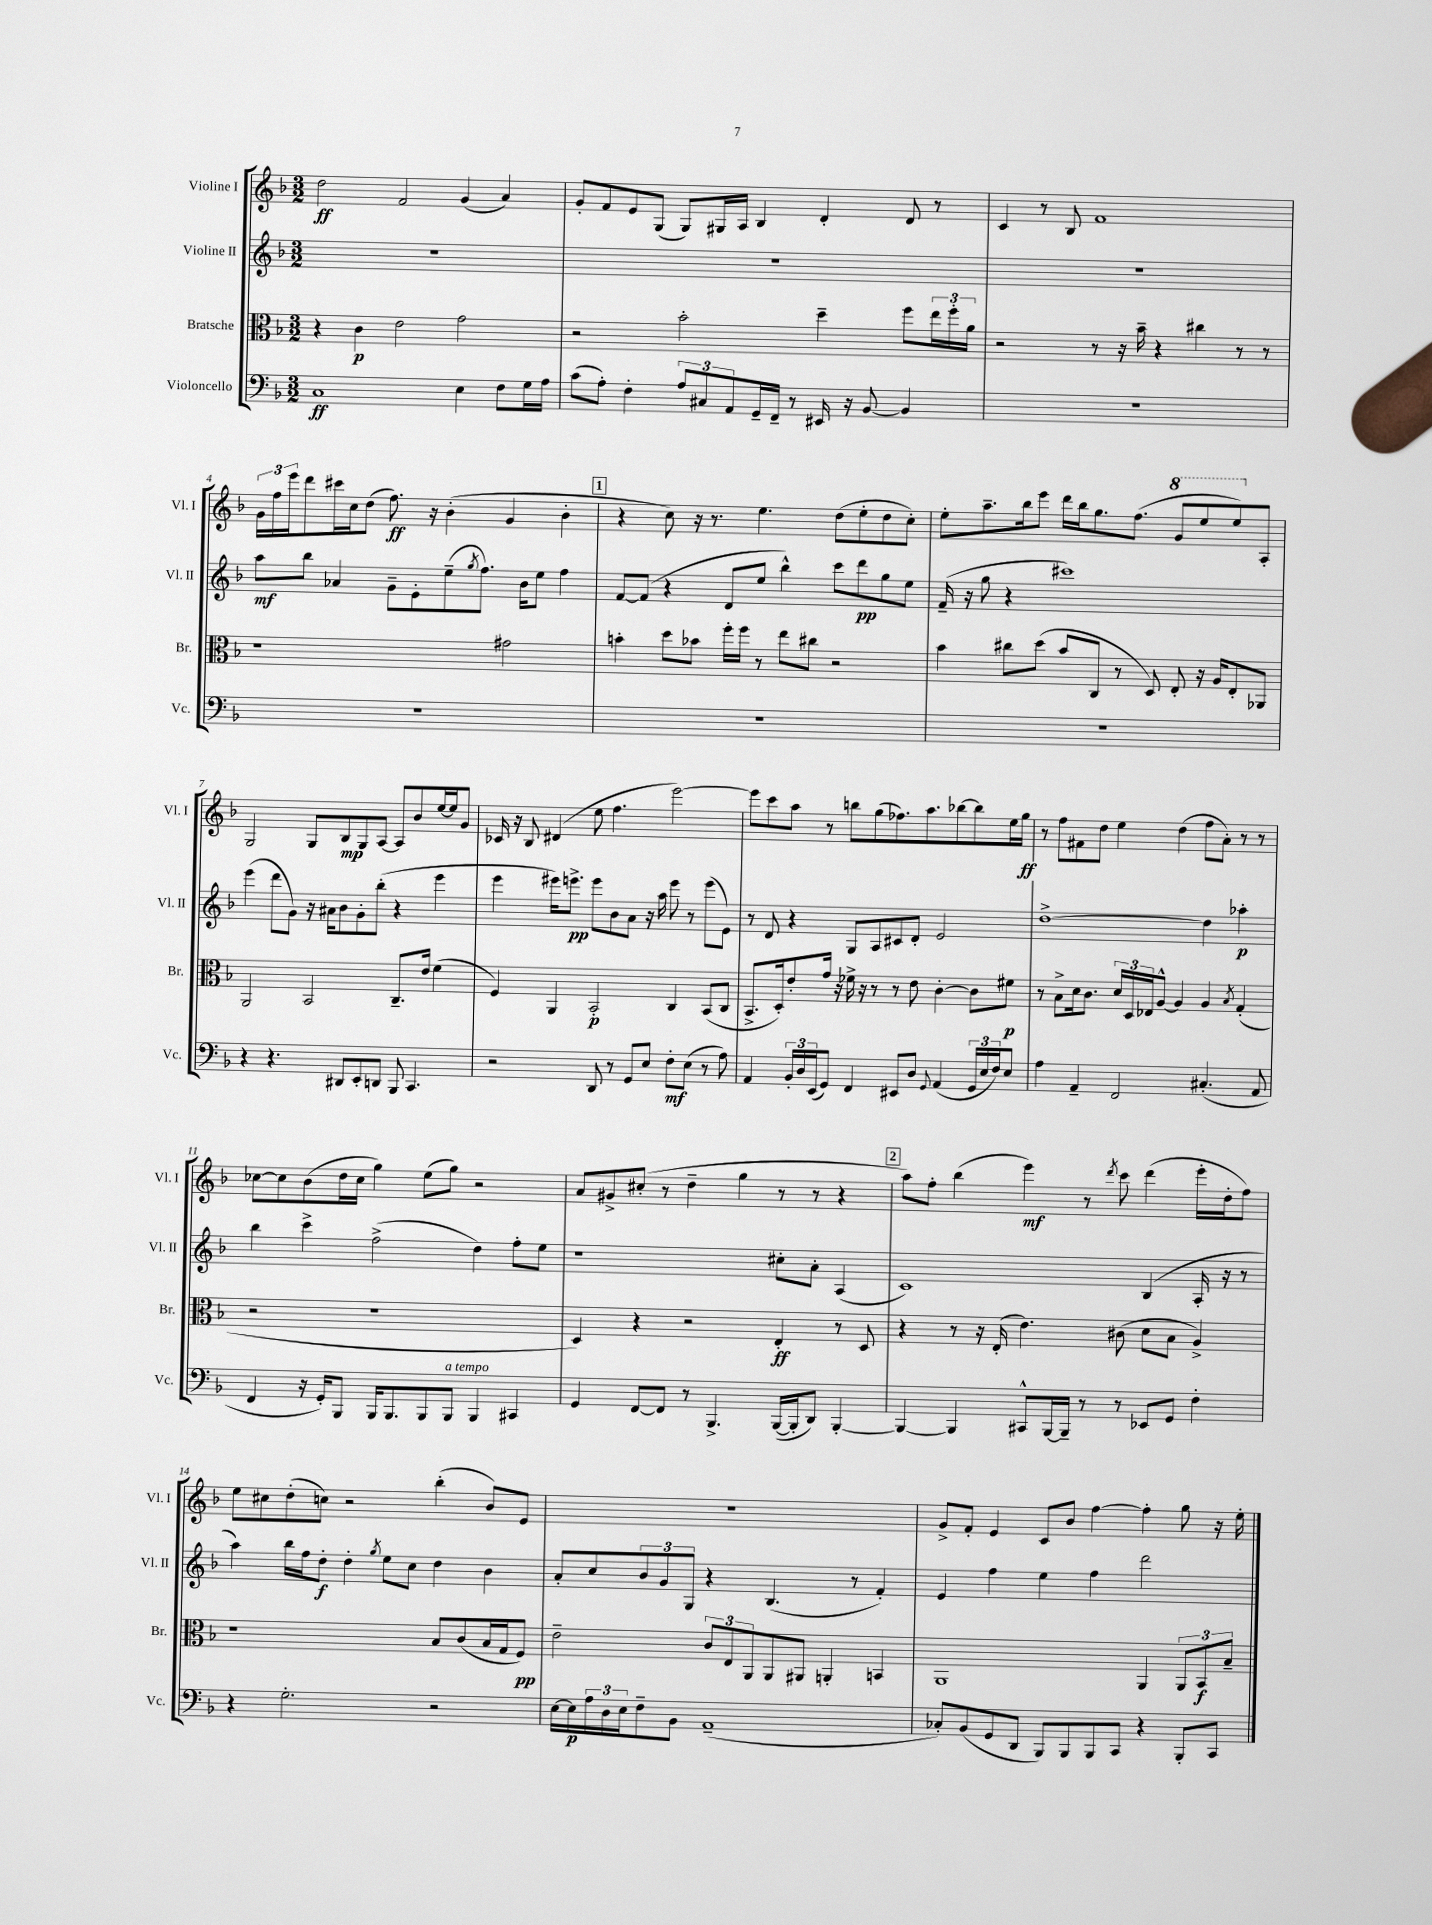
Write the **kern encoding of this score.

**kern	**kern	**kern	**kern
*staff4	*staff3	*staff2	*staff1
*clefF4	*clefC3	*clefG2	*clefG2
*k[b-]	*k[b-]	*k[b-]	*k[b-]
*M3/2	*M3/2	*M3/2	*M3/2
1C	4r	1.r	2dd
.	4c	.	.
.	2e	.	2f
4E	2g	.	(4g
8F	.	.	4a)
16G	.	.	.
16A	.	.	.
=	=	=	=
(8c	2r	1.r	8g'
8A')	.	.	8f
4F'	.	.	8e
.	.	.	(8G
12A	2b-'	.	8G)
12C#	.	.	.
.	.	.	16G#
12AA	.	.	.
.	.	.	16A
16GG~	.	.	4B-
16FF~	.	.	.
8r	.	.	.
16EE#	4dd~	.	4d'
16r	.	.	.
[8BB-	.	.	.
4BB-]	8ff	.	8d
.	24ee	.	8r
.	24ff'	.	.
.	24a	.	.
=	=	=	=
1.r	2r	1.r	4c
.	.	.	8r
.	.	.	8B-
.	8r	.	1f
.	16r	.	.
.	16b-~	.	.
.	4r	.	.
.	4cc#	.	.
.	8r	.	.
.	8r	.	.
=	=	=	=
1.r	1r	8aa	24g
.	.	.	24ff
.	.	.	24eee
.	.	8bb-	8ddd
.	.	4a-	16ccc#
.	.	.	16cc
.	.	.	(8dd
.	.	8g~	8.ff)
.	.	8e'	.
.	.	.	16r
.	.	(8ee~	(4b-'
.	.	8qgg	.
.	.	8.ff)	.
.	2g#	.	4g
.	.	16b-	.
.	.	8ee	.
.	.	4ff	4b-'
=	=	=	=
1.r	4b'	[8f	4r
.	.	(8f]	.
.	8dd	4r	8cc)
.	8b-	.	16r
.	.	.	8.r
.	16ff'	8d	.
.	16ff	.	.
.	8r	8ee	4.ee
.	8ee	4bb-^^)	.
.	8cc#	.	.
.	2r	8ccc	(8dd
.	.	8ddd	8ee'
.	.	8gg	8dd
.	.	8ee	8cc')
=	=	=	=
1.r	4b-	(16f~	8ee'
.	.	16r	.
.	.	8gg	8.aa~
.	8cc#	4r	.
.	.	.	16bb-
.	(8dd	.	8eee
.	8b-	1ccc#)	16ddd
.	.	.	16bb-
.	8C	.	8.gg
.	8r	.	.
.	.	.	(8.ff
.	8D)	.	.
.	8E'	.	8gg
.	16r	.	8eee
.	16A	.	.
.	8E'	.	8eee)
.	8AA-	.	8A'
=	=	=	=
4r	2AA	(4eee	2G
4.r	.	8ddd	.
.	.	8g)	.
.	2BB-	16r	8G
.	.	16a#	.
8DD#	.	8b-	8B-
8EE'	.	8g'	8G
8DD	.	(8bb-'	[8A
8BBB-	8.C~	4r	8A]
4.CC	.	.	8b-
.	16e	.	.
.	(4f	4eee	[16ee
.	.	.	16ee]
.	.	.	8g
=	=	=	=
2r	4F)	4eee	16c-
.	.	.	16r
.	.	.	8B-
.	4AA	16eee#)	(4d#
.	.	8.eee^	.
8DD	2BB-'	8eee	8ee
8r	.	8b-	4.ff
8GG	.	8a	.
8E	.	16r	.
.	.	16aa	.
8F'	4C	8eee	[2eee)
(8E	.	8r	.
8r	(8BB-	(8eee	.
8A)	8C	8e)	.
=	=	=	=
4AA	8.BB-^	8r	8eee]
.	.	8d	8ccc
.	16D')	.	.
24BB-'	8e'	4r	8aa
24D	.	.	.
(24EE	.	.	.
8GG)	16g	.	8r
.	16r	.	.
4FF	16f-^	8G	8bb
.	16r	.	.
.	8r	8A	(8gg
8EE#	8r	8c#	8.ff-)
8D	8e	8d'	.
.	.	.	8.aa
8qqGG	.	.	.
(4AA	[4c'	2e	.
.	.	.	[8bb-
24GG	8c]	.	8bb-]
24E	.	.	.
24F)	.	.	.
8E	8f#	.	16ee
.	.	.	16gg
=	=	=	=
4A	8r	[1dd^	8r
.	8B-^	.	8ff
4AA~	16d	.	8f#
.	8.c	.	.
.	.	.	8dd
2FF	24d	.	4ee
.	24D	.	.
.	24E-	.	.
.	[8A^^	.	.
.	4A]	.	(4dd
(4.C#'	4A	4dd]	8ff
.	.	.	8a')
.	8qB-	.	.
.	(4G'	4aa-'	8r
8AA	.	.	8r
=	=	=	=
4FF	2r	4bb-	[8cc-
.	.	.	8cc-]
16r	.	4ccc^	(8b-
16GG')	.	.	.
8BBB-	.	.	16dd
.	.	.	16cc-
16BBB-	1r	(2ff^	4gg)
8.BBB-	.	.	.
8BBB-	.	.	(8ee
8BBB-	.	.	8gg)
4BBB-	.	4dd)	2r
4CC#	.	8ff'	.
.	.	8ee	.
=	=	=	=
4GG	4D)	1r	8a
.	.	.	8g#^
[8FF	4r	.	(8cc#'
8FF]	.	.	8r
8r	2r	.	4dd~
4.BBB-^	.	.	.
.	.	.	4gg
([16BBB-	4E'	8cc#'	8r
16BBB-']	.	.	.
8DD)	.	8a'	8r
[4BBB-'	8r	(4A	4r
.	8D	.	.
=	=	=	=
4BBB-_	4r	1c)	8aa)
.	.	.	8ff'
4BBB-]	8r	.	(4bb-
.	16r	.	.
.	(16E'	.	.
8CC#^^	4.e)	.	4eee)
[16BBB-	.	.	.
16BBB-~]	.	.	.
8r	.	.	8r
.	.	.	8qddd
8r	(8c#	.	8ccc
8EE-	8d	(4B-	(4ddd
8GG	8B-	.	.
4F'	4A^)	16A'	16eee'
.	.	16r	16dd'
.	.	8r	8ff)
=	=	=	=
4r	1r	4aa)	8ee
.	.	.	8cc#
2.G'	.	16bb-	(8dd'
.	.	16ff	.
.	.	8dd'	8cc)
.	.	4dd'	2r
.	.	8qgg	.
.	.	8ee	.
.	.	8cc	.
2r	8B-	4dd	(4bb-'
.	(8c	.	.
.	16B-	4b-	8b-)
.	16G	.	.
.	8F)	.	8e
=	=	=	=
[16E	2e~	8a'	1.r
16E]	.	.	.
24A	.	8cc	.
24D	.	.	.
24E	.	.	.
8F~	.	12b-	.
.	.	12g	.
8BB-	.	.	.
.	.	12G	.
(1AA~	12c	4r	.
.	12E	.	.
.	12AA	.	.
.	8AA	(4.B-	.
.	8AA#	.	.
.	4AA'	.	.
.	.	8r	.
.	4BB	4f')	.
=	=	=	=
8C-')	1AA	4e	8g^
(8BB-	.	.	8f'
8GG	.	4ff	4e
8DD	.	.	.
8BBB-)	.	4ee	8c
8BBB-	.	.	8b-
8BBB-	.	4ff	[4ff
8CC	.	.	.
4r	4AA	2ddd	4ff']
8BBB-'	12AA	.	8gg
.	12BB-	.	.
8CC	.	.	16r
.	12B-~	.	.
.	.	.	16ee'
==	==	==	==
*-	*-	*-	*-
